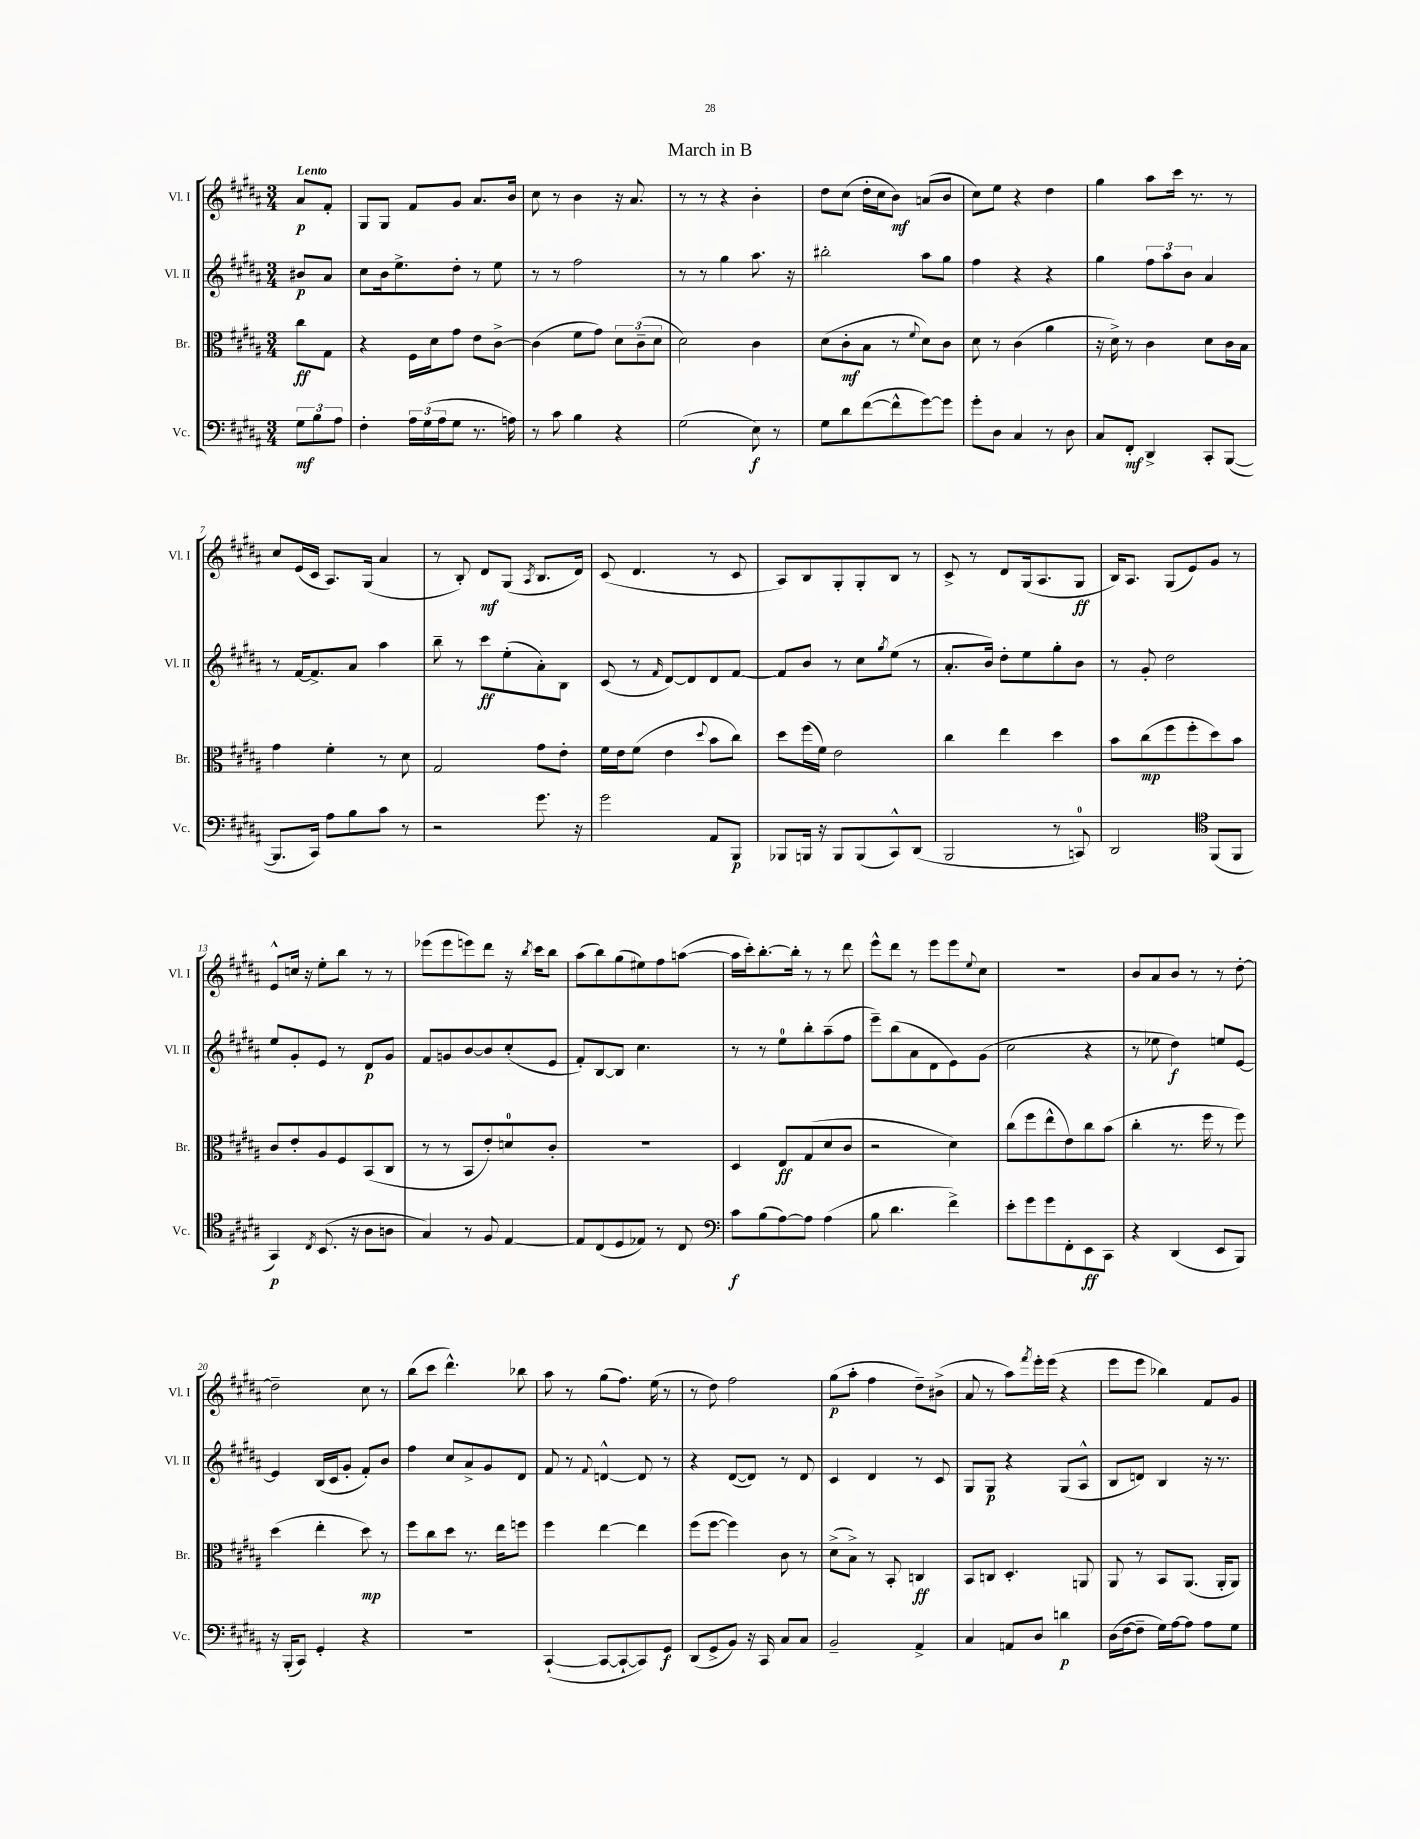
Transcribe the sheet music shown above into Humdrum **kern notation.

**kern	**dynam	**kern	**dynam	**kern	**dynam	**kern	**dynam
*part4	*part4	*part3	*part3	*part2	*part2	*part1	*part1
*staff4	*staff4	*staff3	*staff3	*staff2	*staff2	*staff1	*staff1
*I"Vc.	*	*I"Br.	*	*I"Vl. II	*	*I"Vl. I	*
*I'Vc.	*	*I'Br.	*	*I'Vl. II	*	*I'Vl. I	*
*clefF4	*	*clefC3	*	*clefG2	*	*clefG2	*
*k[f#c#g#d#a#]	*	*k[f#c#g#d#a#]	*	*k[f#c#g#d#a#]	*	*k[f#c#g#d#a#]	*
*M3/4	*	*M3/4	*	*M3/4	*	*M3/4	*
=	=	=	=	=	=	=	=
!	!	!	!	!	!	!LO:TX:a:B:t=Lento	!
12G#\L	mf	8cc#\L	ff	8b#X/L	p	8a#/L	p
12B\	.	.	.	.	.	.	.
.	.	8G#\J	.	8a#/J	.	8f#'/J	.
12A#\J	.	.	.	.	.	.	.
=1	=1	=1	=1	=1	=1	=1	=1
4F#'\	.	4r	.	8cc#\L	.	8G#/L	.
.	.	.	.	16b\k	.	8G#/J	.
.	.	.	.	8.ee^\	.	.	.
24A#\LL	.	16F#\LL	.	.	.	8f#/L	.
(24G#\	.	.	.	.	.	.	.
.	.	16d#\J	.	.	.	.	.
24A#\J	.	.	.	.	.	.	.
8G#\J	.	8g#\J	.	8dd#'\J	.	8g#/J	.
8.r	.	8e\L	.	8r	.	8.a#/L	.
.	.	[8c#^\J	.	8ee\	.	.	.
16An\)	.	.	.	.	.	16b/Jk	.
=2	=2	=2	=2	=2	=2	=2	=2
8r	.	(4c#\]	.	8r	.	8cc#\	.
8c#\	.	.	.	8r	.	8r	.
4B\	.	8f#\L	.	2ff#\	.	4b\	.
.	.	8g#\J)	.	.	.	.	.
4r	.	12d#\L	.	.	.	16r	.
.	.	.	.	.	.	8.a#/	.
.	.	(12c#~\	.	.	.	.	.
.	.	12d#\J	.	.	.	.	.
=3	=3	=3	=3	=3	=3	=3	=3
(2G#\	.	2d#\)	.	8r	.	8r	.
.	.	.	.	8r	.	8r	.
.	.	.	.	4gg#\	.	4r	.
8E\)	f	4c#\	.	8.aa#\	.	4b'\	.
8r	.	.	.	.	.	.	.
.	.	.	.	16r	.	.	.
=4	=4	=4	=4	=4	=4	=4	=4
8G#\L	.	(8d#\L	.	2bb#X'\	.	8dd#\L	.
8d#\	.	8c#'\	mf	.	.	(8cc#\J	.
([8f#\	.	8B\J	.	.	.	16dd#'\LL	.
.	.	.	.	.	.	16cc#\J	.
8f#^^\]	.	8r	.	.	.	8b\J)	mf
.	.	8qqf#/	.	.	.	.	.
[8g#\)	.	8d#\L)	.	8aa#\L	.	(8an/L	.
8g#\J]	.	8c#\J	.	8gg#\J	.	8b/J	.
=5	=5	=5	=5	=5	=5	=5	=5
8g#'\L	.	8d#\	.	4ff#\	.	8cc#\L)	.
8D#\J	.	8r	.	.	.	8ee\J	.
4C#/	.	(4c#\	.	4r	.	4r	.
8r	.	4a#\	.	4r	.	4dd#\	.
8D#\	.	.	.	.	.	.	.
=6	=6	=6	=6	=6	=6	=6	=6
8C#/L	.	16r	.	4gg#\	.	4gg#\	.
.	.	16d#^\)	.	.	.	.	.
8FF#'/J	mf	8r	.	.	.	.	.
4DD#^/	.	4c#\	.	12ff#\L	.	8aa#\L	.
.	.	.	.	12aa#\	.	.	.
.	.	.	.	.	.	16ccc#\Jk	.
.	.	.	.	12b\J	.	.	.
.	.	.	.	.	.	8.r	.
8CC#'/L	.	8d#\L	.	4a#/	.	.	.
([8BBB/J	.	16c#\L	.	.	.	8r	.
.	.	16B\JJ	.	.	.	.	.
!!LO:LB:g=z
=7	=7	=7	=7	=7	=7	=7	=7
8.BBB/L]	.	4g#\	.	8r	.	8cc#/L	.
.	.	.	.	[16f#/KL	.	(16e/L	.
16CC#/Jk)	.	.	.	8.f#^/]	.	16c#/JJ	.
8A#\L	.	4f#'\	.	.	.	8.A#/L)	.
8B\	.	.	.	8a#/J	.	.	.
.	.	.	.	.	.	(16G#/Jk	.
8c#\J	.	8r	.	4aa#\	.	4a#/	.
8r	.	8d#\	.	.	.	.	.
=8	=8	=8	=8	=8	=8	=8	=8
2r	.	2G#/	.	8bb~\	.	8r	.
.	.	.	.	8r	.	8B'/)	.
.	.	.	.	8ccc#\L	ff	8d#/L	mf
.	.	.	.	(8ee'\	.	(8G#/J	.
.	.	.	.	.	.	8qA#/	.
8.g#\	.	8g#\L	.	8a#'\)	.	8.B/L	.
.	.	8e'\J	.	8B\J	.	.	.
16r	.	.	.	.	.	16d#/Jk)	.
=9	=9	=9	=9	=9	=9	=9	=9
2g#\	.	16f#\LL	.	(8c#/	.	(8c#/	.
.	.	16e\J	.	.	.	.	.
.	.	(8f#\J	.	8r	.	4.d#/	.
.	.	.	.	16qqf#/	.	.	.
.	.	4e\	.	[8d#/L)	.	.	.
.	.	.	.	8d#/]	.	.	.
.	.	8qqdd#/	.	.	.	.	.
8AA#/L	.	8b\L	.	8d#/	.	8r	.
8BBB/J	p	8cc#\J)	.	[8f#/J	.	8c#/	.
=10	=10	=10	=10	=10	=10	=10	=10
8BBB-X/L	.	8dd#\L	.	8f#/L]	.	8A#/L)	.
16BBBn/Jk	.	(16ff#\L	.	8b/J	.	8B/	.
16r	.	16f#\JJ)	.	.	.	.	.
8BBB/L	.	2e\	.	8r	.	8G#'/	.
(8BBB/	.	.	.	8cc#\L	.	8G#'/	.
.	.	.	.	8qgg#/	.	.	.
8CC#^^/)	.	.	.	(8ee\J	.	8B/J	.
(8DD#/J	.	.	.	8r	.	8r	.
=11	=11	=11	=11	=11	=11	=11	=11
2BBB/	.	4cc#\	.	8.a#'/L	.	8c#^/	.
.	.	.	.	.	.	8r	.
.	.	.	.	16b/Jk)	.	.	.
.	.	4ee\	.	8dd#'\L	.	8d#/L	.
.	.	.	.	8ee\	.	(16G#/k	.
.	.	.	.	.	.	8.A#/	.
8r	.	4dd#\	.	8gg#'\	.	.	.
8CCn/)	.	.	.	8b\J	.	8G#/J	ff
=12	=12	=12	=12	=12	=12	=12	=12
2DD#/	.	8b\L	.	8r	.	16B/KL)	.
.	.	.	.	.	.	8.A#/J	.
.	.	(8cc#\	mp	8g#'/	.	.	.
.	.	8ff#\	.	2dd#\	.	(8G#/L	.
.	.	8ff#'\	.	.	.	8e/)	.
*clefC4	*	*	*	*	*	*	*
(8FF#/L	.	8dd#\)	.	.	.	8g#/J	.
8FF#/J	.	8b\J	.	.	.	8r	.
!!LO:LB:g=z
=13	=13	=13	=13	=13	=13	=13	=13
4GG#/)	p	8c#/L	.	8ee/L	.	8e^^/L	.
.	.	8e'/	.	8g#'/	.	16ccn/Jk	.
.	.	.	.	.	.	16r	.
8qC#/	.	.	.	.	.	.	.
(8.BB/	.	8A#/	.	8e/J	.	8ee'\L	.
.	.	8F#/	.	8r	.	8bb\J	.
16r	.	.	.	.	.	.	.
8A#\L	.	(8BB/	.	8d#/L	p	8r	.
8An\J	.	8C#/J	.	8g#/J	.	8r	.
=14	=14	=14	=14	=14	=14	=14	=14
4G#/)	.	8r	.	8f#/L	.	(8eee-X\L	.
.	.	8r	.	8gn/	.	8eee-\	.
8r	.	8BB/L	.	[8b/	.	8eeen\)	.
8F#/	.	8e'/)	.	8b/]	.	8ddd#\J	.
[4E/	.	8dn/	.	(8cc#'/	.	16r	.
.	.	.	.	.	.	8qbb/	.
.	.	.	.	.	.	16ccc#\KL	.
.	.	8c#'/J	.	8e/J	.	8bb\J	.
=15	=15	=15	=15	=15	=15	=15	=15
8E/L]	.	2.r	.	8f#'/L)	.	(8aa#\L	.
(8C#/	.	.	.	[8B/	.	8bb\)	.
8D#/	.	.	.	8B/J]	.	(8gg#\	.
8E-X/J)	.	.	.	4.cc#\	.	8ee#X\)	.
8r	.	.	.	.	.	8ff#\	.
8C#/	.	.	.	.	.	([8aan\J	.
=16	=16	=16	=16	=16	=16	=16	=16
*clefF4	*	*	*	*	*	*	*
8c#\L	f	4D#/	.	8r	.	16aa\LL]	.
.	.	.	.	.	.	16ccc#'\J)	.
(8B\	.	.	.	8r	.	[8.bb'\	.
[8A#\)	.	8E/L	ff	8ee\L	.	.	.
.	.	.	.	.	.	16bb'\Jk]	.
8A#\J]	.	(8G#/	.	8bb'\	.	8r	.
(4A#\	.	8d#/	.	(8aa#~\	.	8r	.
.	.	8c#/J	.	8ff#\J	.	8ddd#\	.
=17	=17	=17	=17	=17	=17	=17	=17
8B\	.	2r	.	8eee~\L)	.	8eee^^\L	.
4.d#\	.	.	.	(8bb\	.	8ddd#\J	.
.	.	.	.	8a#\	.	8r	.
.	.	.	.	8d#\	.	8eee\L	.
4f#^\)	.	4d#\)	.	8e\)	.	8eee\	.
.	.	.	.	.	.	8qqee/	.
.	.	.	.	(8g#\J	.	8cc#\J	.
=18	=18	=18	=18	=18	=18	=18	=18
8e'\L	.	(8cc#\L	.	2cc#\	.	2.r	.
8g#\	.	8ff#\	.	.	.	.	.
8g#\	.	8ee^^\	.	.	.	.	.
8FF#'\	.	8e\)	.	.	.	.	.
8EE\	ff	8cc#\	.	4r	.	.	.
8CC#\J	.	(8b\J	.	.	.	.	.
=19	=19	=19	=19	=19	=19	=19	=19
4r	.	4cc#'\	.	8r	.	8b/L	.
.	.	.	.	8ee-X\	.	8a#/	.
(4DD#/	.	8.r	.	4dd#\)	f	8b/J	.
.	.	.	.	.	.	8r	.
.	.	16ff#\	.	.	.	.	.
8EE/L	.	8r	.	8een/L	.	8r	.
8BBB/J)	.	8ff#\)	.	[8e/J	.	[8dd#'\	.
!!LO:LB:g=z
=20	=20	=20	=20	=20	=20	=20	=20
16r	.	(4dd#\	.	4e/]	.	2dd#~\]	.
(16BBB'/KL	.	.	.	.	.	.	.
8CC#/J)	.	.	.	.	.	.	.
4GG#'/	.	4ee'\	.	(16B/LL	.	.	.
.	.	.	.	16c#/J	.	.	.
.	.	.	.	8g#'/J	.	.	.
4r	.	8dd#\)	mp	8f#'/L)	.	8cc#\	.
.	.	8r	.	8b/J	.	8r	.
=21	=21	=21	=21	=21	=21	=21	=21
2.r	.	8ff#\L	.	4ff#\	.	(8bb\L	.
.	.	8cc#\	.	.	.	8ccc#\J	.
.	.	8dd#\J	.	8cc#/L	.	4.ddd#^^\)	.
.	.	8.r	.	8a#^/	.	.	.
.	.	.	.	8g#/	.	.	.
.	.	16ee\KL	.	.	.	.	.
.	.	8ffn\J	.	8d#/J	.	8bb-X\	.
=22	=22	=22	=22	=22	=22	=22	=22
([4CC#`/	.	4ff#\	.	8f#/	.	8aa#\	.
.	.	.	.	8r	.	8r	.
.	.	.	.	8qqf#/	.	.	.
8CC#/L_	.	[4ee\	.	[4dn^^/	.	(8gg#\L	.
8CC#`/_	.	.	.	.	.	8.ff#\J)	.
8CC#/])	.	4ee\]	.	8d/]	.	.	.
.	.	.	.	.	.	(16ee\	.
8GG#/J	f	.	.	8r	.	8r	.
=23	=23	=23	=23	=23	=23	=23	=23
(8DD#/L	.	(8ff#\L	.	4r	.	8r	.
8GG#^/	.	[8ff#\J	.	.	.	8dd#\)	.
8BB/J)	.	4ff#\])	.	([8d#/L	.	2ff#\	.
16r	.	.	.	8d#/J])	.	.	.
16CC#/	.	.	.	.	.	.	.
8C#/L	.	8c#\	.	8r	.	.	.
8C#/J	.	8r	.	8d#/	.	.	.
=24	=24	=24	=24	=24	=24	=24	=24
2BB~/	.	(8d#^\L	.	4c#/	.	(8gg#\L	p
.	.	8B^\J)	.	.	.	8aa#'\J	.
.	.	8r	.	4d#/	.	4ff#\	.
.	.	8BB'/	.	.	.	.	.
4AA#^/	.	4Cn/	ff	8r	.	8dd#~\L)	.
.	.	.	.	8c#/	.	(8b#X^\J	.
=25	=25	=25	=25	=25	=25	=25	=25
4C#/	.	8BB/L	.	8G#/L	.	8a#/	.
.	.	8Cn/J	.	8G#/J	p	8r	.
8AAn/L	.	4.D#'/	.	4r	.	8aa#\L)	.
.	.	.	.	.	.	8qfff#/	.
8D#/J	.	.	.	.	.	16eee'\L	.
.	.	.	.	.	.	(16eee\JJ	.
4dn\	p	.	.	(8G#/L	.	4r	.
.	.	8AAn/	.	8A#^^/J	.	.	.
=26	=26	=26	=26	=26	=26	=26	=26
(16D#\LL	.	8AA#/	.	8B/L	.	8eee\L	.
[16F#\J	.	.	.	.	.	.	.
8F#~\J]	.	8r	.	8dn/J)	.	8eee\J	.
16G#\LL)	.	8BB/L	.	4B/	.	4bb-X\)	.
[16A#\J	.	.	.	.	.	.	.
8A#\J]	.	(8.AA#/J	.	.	.	.	.
8A#\L	.	.	.	16r	.	8f#/L	.
.	.	16AA#'/KL	.	8.r	.	.	.
8G#\J	.	8AA#/J)	.	.	.	8g#/J	.
==	==	==	==	==	==	==	==
*-	*-	*-	*-	*-	*-	*-	*-
